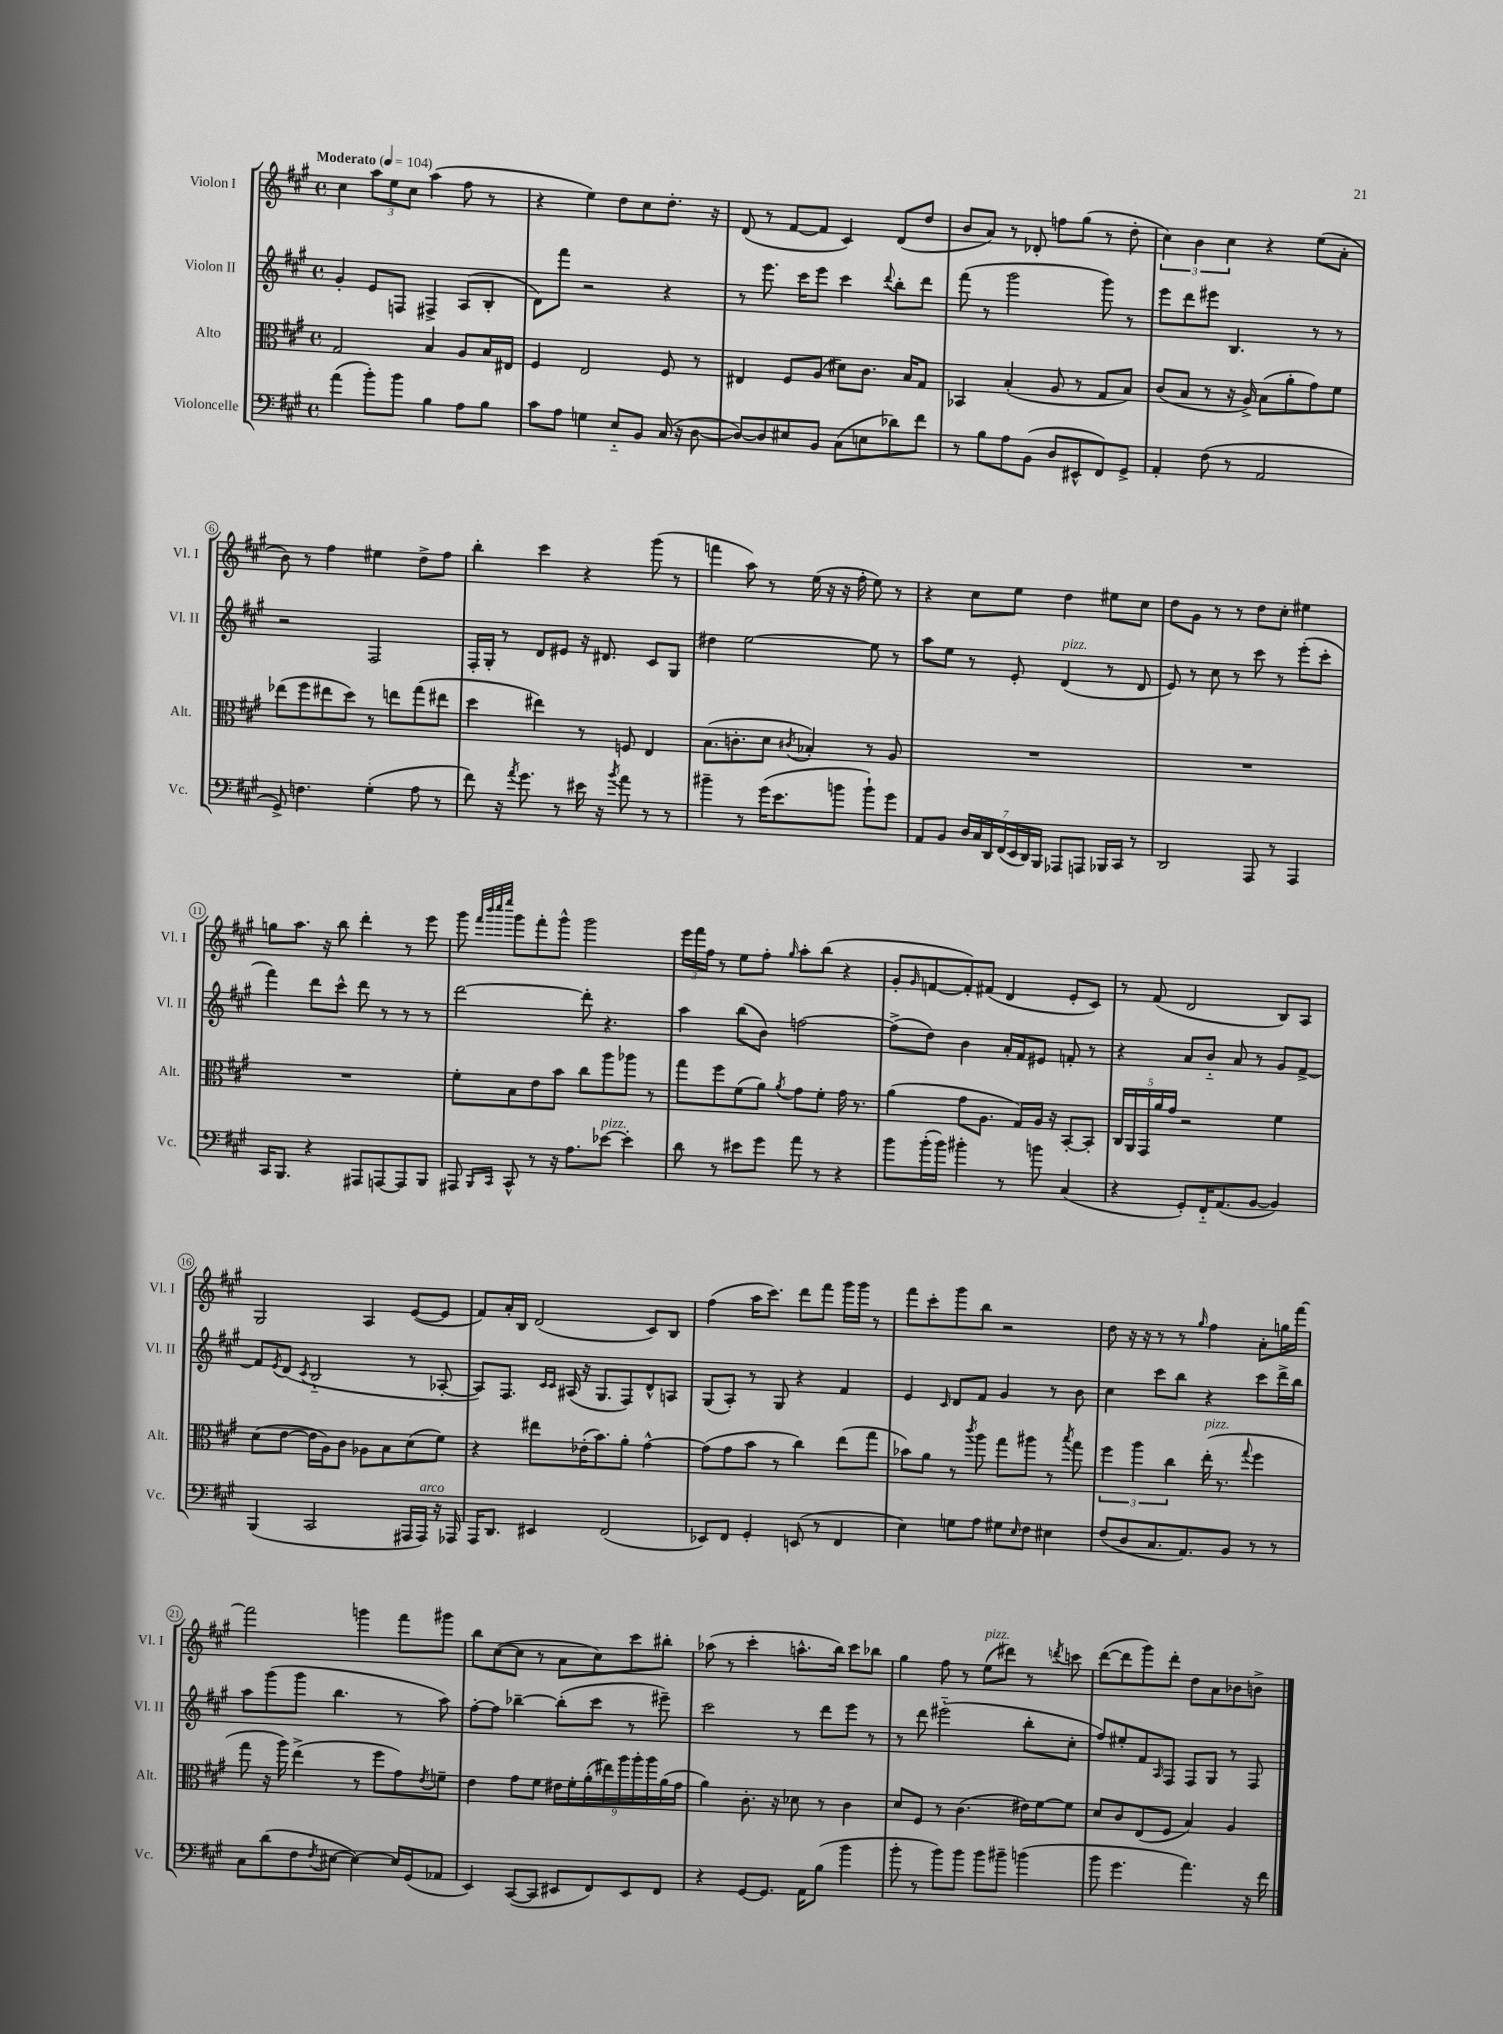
<<
\new StaffGroup <<
\new Staff = "s0" \with { instrumentName = "Violon I" shortInstrumentName = "Vl. I" } {
    \clef treble \key a \major \defaultTimeSignature \time 4/4 \tempo "Moderato" 4 = 104
    cis''4 \tuplet 3/2 { a''8 e''8 cis''8 } a''4( fis''8 r8 |
    r4 e''4) d''8 cis''8 d''8.-. r16 |
    d'8( r8 fis'8~ fis'8 cis'4) d'8( d''8 |
    b'8 a'8) r8 des'8-. f''8 gis''8( r8 d''8-. |
    \tuplet 3/2 { cis''4) b'4 cis''4 } r4 e''8( a'8-. |
    b'8) r8 fis''4 eis''4 d''8-> fis''8 |
    b''4-. cis'''4 r4 gis'''8( r8 |
    f'''4 a''8) r8 e''16( r16 r16 fis''16-. e''8) r8 |
    r4 cis''8 e''8 d''4 eis''8 cis''8 |
    d''8 gis'8 r8 r8 d''8 cis''8-. eis''4 |
    g''8 a''8. r16 b''8 d'''4-. r8 e'''8 |
    gis'''8 \grace { fis'''32 b'''32 cis''''32 e''''32 } gis'''8 fis'''8-. gis'''8-^ gis'''2 |
    \tuplet 3/2 { e'''16 fis'''16 fis''16 } r8 e''8 fis''8-. \grace { gis''16 } a''8-. b''8( r4 |
    gis'8-. \grace { gis'16 } f'8~ f'8-.) fis'8( d'4 e'8-. cis'8) |
    r8 fis'8( d'2 b8) a8 |
    gis2 a4 e'8~( e'8 |
    fis'8) a'16-. b16 d'2( cis'8) b8 |
    fis''4( a''16 cis'''8.) d'''8 fis'''8 gis'''16 gis'''16 r8 |
    fis'''8 cis'''8-. gis'''8 b''8 r2 |
    d''8 r16 r16 r8 r8 \grace { gis''16 } fis''4 a'8-. g''16 fis'''16~ |
    fis'''2 g'''4 fis'''8 gis'''8 |
    b''8 cis''8~( cis''8 r8 a'8 cis''8) cis'''8 bis''8-. |
    aes''8( r8 cis'''4-. a''8.-^ b''16) cis'''8 bes''8 |
    gis''4 fis''8 r8 e''8^\markup { \italic "pizz." }( dis'''8) r8 \acciaccatura { d'''8 } c'''8 |
    d'''8~( d'''8 gis'''8) d'''8-. d''8 a'8 bes'8 b'8-> \bar "|." |
}
\new Staff = "s1" \with { instrumentName = "Violon II" shortInstrumentName = "Vl. II" } {
    \clef treble \key a \major \defaultTimeSignature \time 4/4
    gis'4-. e'8 f8 fis4-> a8( b8-. |
    d'8) fis'''8 r2 r4 |
    r8 e'''8. cis'''16 e'''8 cis'''4 \appoggiatura { d'''8 } b''8-. d'''8 |
    fis'''8( r8 gis'''2 gis'''8) r8 |
    e'''8 d'''8 eis'''8 b4. r8 r8 |
    r2 fis2 |
    fis16-. gis16-. r8 d'8 eis'8 r16 dis'8. cis'8 gis8 |
    dis''4 e''2~ e''8 r8 |
    a''8 e''8 r8 e'8-. d'4^\markup { \italic "pizz." }( r8 d'8 |
    e'8) r8 cis''8 r8 cis'''8 r8 e'''8-.( cis'''8-. |
    fis'''4) d'''8 cis'''8-^ d'''8 r8 r8 r8 |
    d'''2~ d'''8-. r4. |
    a''4 b''8( b'8) f''2~ |
    f''8->( d''8) b'4 a'16-. fis'16 eis'8 f'8-. r8 |
    r4 a'8 b'8-_ a'8 r8 gis'8 fis'8~-> |
    fis'8 \acciaccatura { e'8 } d'8( \acciaccatura { cis'8 } b2-_ r8 aes8~-. |
    aes8) fis8. \grace { cis'16 cis'16 } ais16( r16 gis8. fis8) d'8-^ a8 |
    gis8( a8-.) r8 gis8 r4 fis'4 |
    e'4 \grace { cis'16 } d'8 fis'8 gis'4 r8 b'8 |
    cis''4 cis'''8 b''8 r4 cis'''8 d'''16-> b''16 |
    a''8 gis'''8( gis'''8 b''4. r8 a''8) |
    fis''8~-. fis''8 bes''4~-- bes''8-.( cis'''8 r8 eis'''8--) |
    cis'''2 r8 d'''8 e'''8 r8 |
    r8 d'''8 eis'''2-_( b''8-. cis''8-. |
    fis''8) eis''8-. fis'8 \grace { a16 } fis8 fis8 gis8 r8 fis8 \bar "|." |
}
\new Staff = "s2" \with { instrumentName = "Alto" shortInstrumentName = "Alt." } {
    \clef alto \key a \major \defaultTimeSignature \time 4/4
    gis2 b4 a8 b16 eis16 |
    fis4 e2 fis8 r8 |
    eis4 fis8 a8( dis'8) cis'8. b16 gis8 |
    bes,4 b4-.( a8 r8 gis8 b8) |
    cis'8( b8 r8 r16 a16->) b8( a'8-. gis'8) fis'8 |
    ees''8( fis''8 eis''8 d''8) r8 e''8 gis''8( eis''8 |
    d''4 eis''4) r8 f8 e4 |
    b8.( c'8.-. d'8 \acciaccatura { cis'8 } bes4-.) r8 a8 |
    R1 |
    R1 |
    R1 |
    fis'8-. b8 e'8 b'8 cis''8 a''8 aes''8 r8 |
    gis''8 fis''8 fis'8( a'8) \acciaccatura { a'8 } gis'8 fis'8-. gis'16 r8. |
    a'4( gis'8 a8. gis16) a16 r16 b,8~-. b,8-. |
    \tuplet 5/4 { cis16 a,16 gis,16 a'16 gis'16 } r2 fis'4 |
    d'8( e'8~ e'16 a16) cis'8 aes8 b8 d'8( fis'8) |
    r4 eis''8 ees'16-.( b'8.) a'8-. gis'4~-^ |
    gis'8( gis'8 b'8 r8 cis''4) e''8( gis''8 |
    bes'8) a'8 r8 \acciaccatura { cis'''8 } a''8 gis''8 ais''8 r8 \acciaccatura { b''8 } gis''8 |
    \tuplet 3/2 { fis''4 a''4 cis''4 } e''16-.^\markup { \italic "pizz." }( r8. \appoggiatura { gis''8 } fis''4 |
    gis''8 r16 a''16) e''4->( r8 fis''8 gis'8) \acciaccatura { e'8 } f'8-- |
    e'4 gis'8 fis'8 \tuplet 9/8 { eis'16 fis'16-. a'16-.( eis''16) a''16 a''16-. a''16 a'16( gis'16 } |
    a'4) cis'8.-. r16 des'8 r8 cis'4 |
    d'8 fis8 r8 cis'4.( eis'16) fis'16~ fis'8 |
    d'8 cis'8 e8( fis8 b4) a4 \bar "|." |
}
\new Staff = "s3" \with { instrumentName = "Violoncelle" shortInstrumentName = "Vc." } {
    \clef bass \key a \major \defaultTimeSignature \time 4/4
    a'4( b'8-.) b'8 b4 a8 b8 |
    cis'8 a8 g4 e8-_ b,8 cis16( r16 d8~ |
    d8~) d8 eis8 b,8 cis8( e8 des'8) fis'8 |
    r8 b8 a8 b,8( d8 eis,8-^ fis,8) gis,8-> |
    a,4-. fis8( r8 a,2 |
    gis,8->) f4. gis4-.( a8 r8 |
    fis'8) r16 \acciaccatura { a'8 } gis'8. r8 eis'16 r16 \acciaccatura { b'8 } a'8 r8 r8 |
    bis'4-- r8 gis'16( e'8. b'8 b'8-!) gis'8 |
    a,8 b,8 \tuplet 7/4 { d16 cis16 d,16 fis,16( e,16 d,16) b,,16 } aes,,8 a,,8 bes,,16 cis,16 r8 |
    d,2 a,,8 r8 a,,4 |
    cis,16 b,,8. r4 ais,,8 a,,8~ a,,8 b,,8 |
    ais,,8 \grace { b,,16 cis,16 } cis,8-^ r8 r16 a8. ees'8~^\markup { \italic "pizz." } ees'4-. |
    d'8 r8 eis'8 gis'8 a'8 r8 r4 |
    b'8 b'16-.( b'16) bis'4-. r8 b'8 cis4( |
    r4 gis,8-.) fis,16-_ a,8.( b,8~ b,4) |
    b,,4( cis,2 ais,,16 ais,,16^\markup { \italic "arco" }) r16 aes,,16 |
    a,,16 d,8. eis,4 fis,2( |
    ees,8) fis,8 gis,4-. e,8( r8 fis,4 |
    e4) g8 a8 gis8 \grace { e16 } fis8 eis4 |
    fis8( d8 cis8. a,8.) b,8 r8 r8 |
    cis8 d'8( fis8 \acciaccatura { fis8 } eis8~ eis4~) eis16 gis,16( aes,8 |
    e,4) cis,8~( cis,8 eis,8 fis,8) eis,8 fis,8 |
    r4 gis,8~ gis,8. a,16 b8( b'4 |
    b'8-. r8 b'8) b'8 b'8 bis'8-- b'4( |
    b'8 gis'4. a'4.) r16 fis'16 \bar "|." |
}
>>
>>
\layout { \context { \Score \override BarNumber.stencil = #(make-stencil-circler 0.1 0.3 ly:text-interface::print) } }
